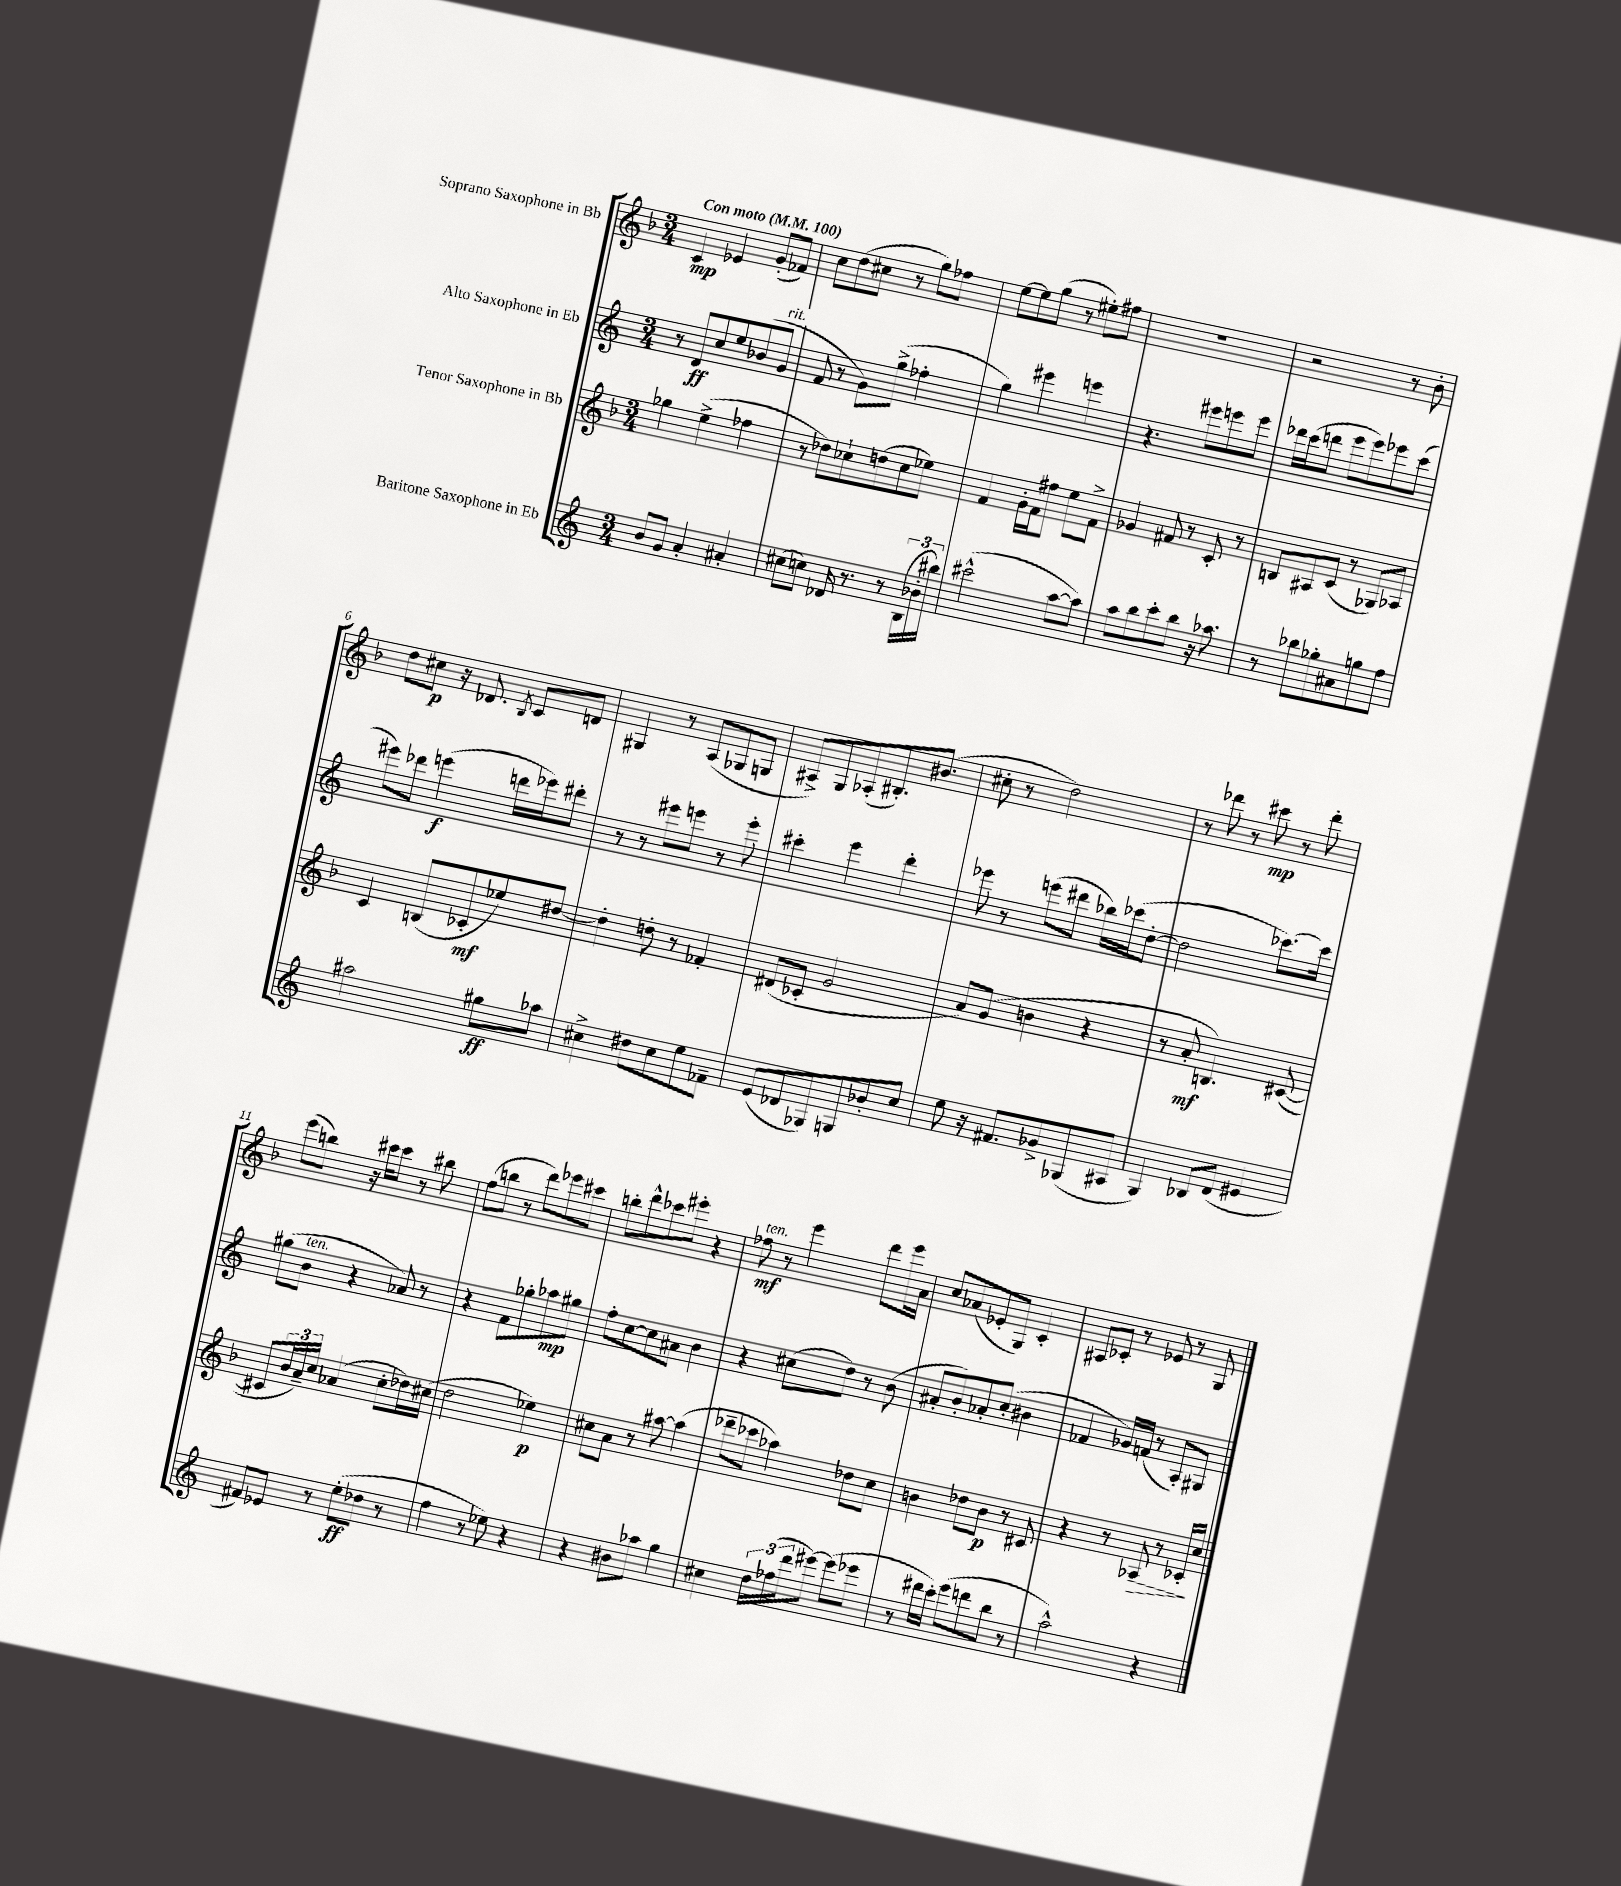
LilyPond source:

<<
\new StaffGroup <<
\new Staff = "s0" \with { instrumentName = "Soprano Saxophone in Bb" } {
    \clef treble \key f \major \numericTimeSignature \time 3/4 \tempo "Con moto" 4 = 100
    c'4\mp ees'4 g'8-.( fes'8) |
    c''8 d''8( cis''8 r8 g''8) fes''8 |
    e''8~ e''8 g''8( r8 eis''8-.) fis''8 |
    R2. |
    r2 r8 bes'8-. |
    d''8 cis''8\p r16 des'8. \acciaccatura { bes8 } c'8 d'8 |
    gis4 r8 a8( ges8 g8 |
    ais8->) g8 aes8-.( bis8.-.) bis'8.( |
    cis''8-. r8 d''2) |
    r8 des'''8 r8 cis'''8\mp r8 des'''8-. |
    e'''8( b''8) r16 cis'''16 cis'''8 r8 bis''8 |
    f''8( b''8 r8 d'''8) ees'''8 cis'''8 |
    b''8-. d'''8-^ ces'''8 eis'''8-. r4 |
    fes''8\mf^\markup { \italic "ten." } r8 e'''4 d'''8 e'''16 a'16 |
    c''8 aes'8( ees'8-. g8) c'4-. |
    ais8 ces'8-. r8 ees'8 r8 g8 \bar "|." |
}
\new Staff = "s1" \with { instrumentName = "Alto Saxophone in Eb" } {
    \clef treble \key c \major \numericTimeSignature \time 3/4
    r8 d'8\ff c''8 e''8 bes'8( g'8^\markup { \italic "rit." } |
    f'8 r8 g'8) g''8->( fes''4-. |
    g''4) eis'''4 e'''4 |
    r4. eis'''8 e'''8 e'''8 |
    des'''16 c'''16( d'''8 e'''8 e'''8) ees'''8 c'''8( |
    eis'''8) des'''8 e'''4\f( d'''16 ees'''16) dis'''8-. |
    r8 r8 eis'''8 e'''8 r8 e'''8-. |
    cis'''4-. e'''4 d'''4-. |
    ees'''8 r8 e'''8( dis'''8 bes''16) ces'''16( d''8~-. |
    d''2 ces'''8.~) ces'''16 |
    gis''8( b'8^\markup { \italic "ten." } r4 aes'8) r8 |
    r4 f'8 ges''8-. aes''8\mp gis''8 |
    f''8-. c''8~ c''8 ais'8 b'4 |
    r4 cis''8( d''8) r8 b'8( |
    ais'8-. b'8-.) aes'8-. c''8-.( bis'4 |
    fes'4 ges'16) f'16( r8 a8-.) gis8 \bar "|." |
}
\new Staff = "s2" \with { instrumentName = "Tenor Saxophone in Bb" } {
    \clef treble \key f \major \numericTimeSignature \time 3/4
    ges''4 e''4->( fes''4 |
    r8 des''8) ces''8-! d''8( ces''8 ees''8) |
    f'4 g'16-. f'16 fis''8 e''8 f'8-> |
    ges'4 fis'8 r8 c'8-. r8 |
    b8 ais8 c'8( r8 ges8) aes8 |
    c'4 b8( ces'8-.\mf ees''8) dis''8~ |
    dis''4-. d''8-. r8 fes'4-. |
    dis'8( ces'8-. g'2 |
    a'8) g'8( b'4 r4 |
    r8 a'8-.\mf b4.) cis'8~( |
    cis'8 \tuplet 3/2 { bes'16 a'16--) c''16 } aes'4( c''8-. des''16) cis''16( |
    d''2 ees''4\p) |
    cis''8 a'8 r8 ais''8~ ais''4( |
    des'''8-- ces'''8 aes''4) des''8 c''8 |
    b'4 des''8 b'8\p r8 cis'8 |
    r4 r8 aes8\> r8 ces'16-. c''16\! \bar "|." |
}
\new Staff = "s3" \with { instrumentName = "Baritone Saxophone in Eb" } {
    \clef treble \key c \major \numericTimeSignature \time 3/4
    b'8 g'8 a'4-. ais'4-. |
    cis''8( c''8) des'16 r8. r8 \tuplet 3/2 { b16( bes'16-. bis''16) } |
    cis'''2-^( a''8~ a''8) |
    a''8 b''8 c'''8-. b''8 r16 aes''8. |
    r8 bes''8 ges''8-. ais'8 g''8 f''8 |
    ais''2 gis''8\ff aes''8 |
    cis''4-> dis''8 cis''8 e''8 fes'8-- |
    e'8( des'8 ges8) g8 bes'8-. c''8 |
    e''8 r16 fis'8. ges'8-> ges8( ais8 |
    g4) bes8 d'8( eis'4 |
    fis'8) ees'8 r8 e''8-.\ff( des''8 r8 |
    f''4 r8 ees''8) r4 |
    r4 bis'8 aes''8 g''4 |
    cis''4 \tuplet 3/2 { d''16 fes''16( d'''16 } eis'''8~) eis'''8( ees'''8 |
    r8 dis'''16 c'''16-.) e'''8( d'''8 b''8 r8 |
    a''2-^) r4 \bar "|." |
}
>>
>>
